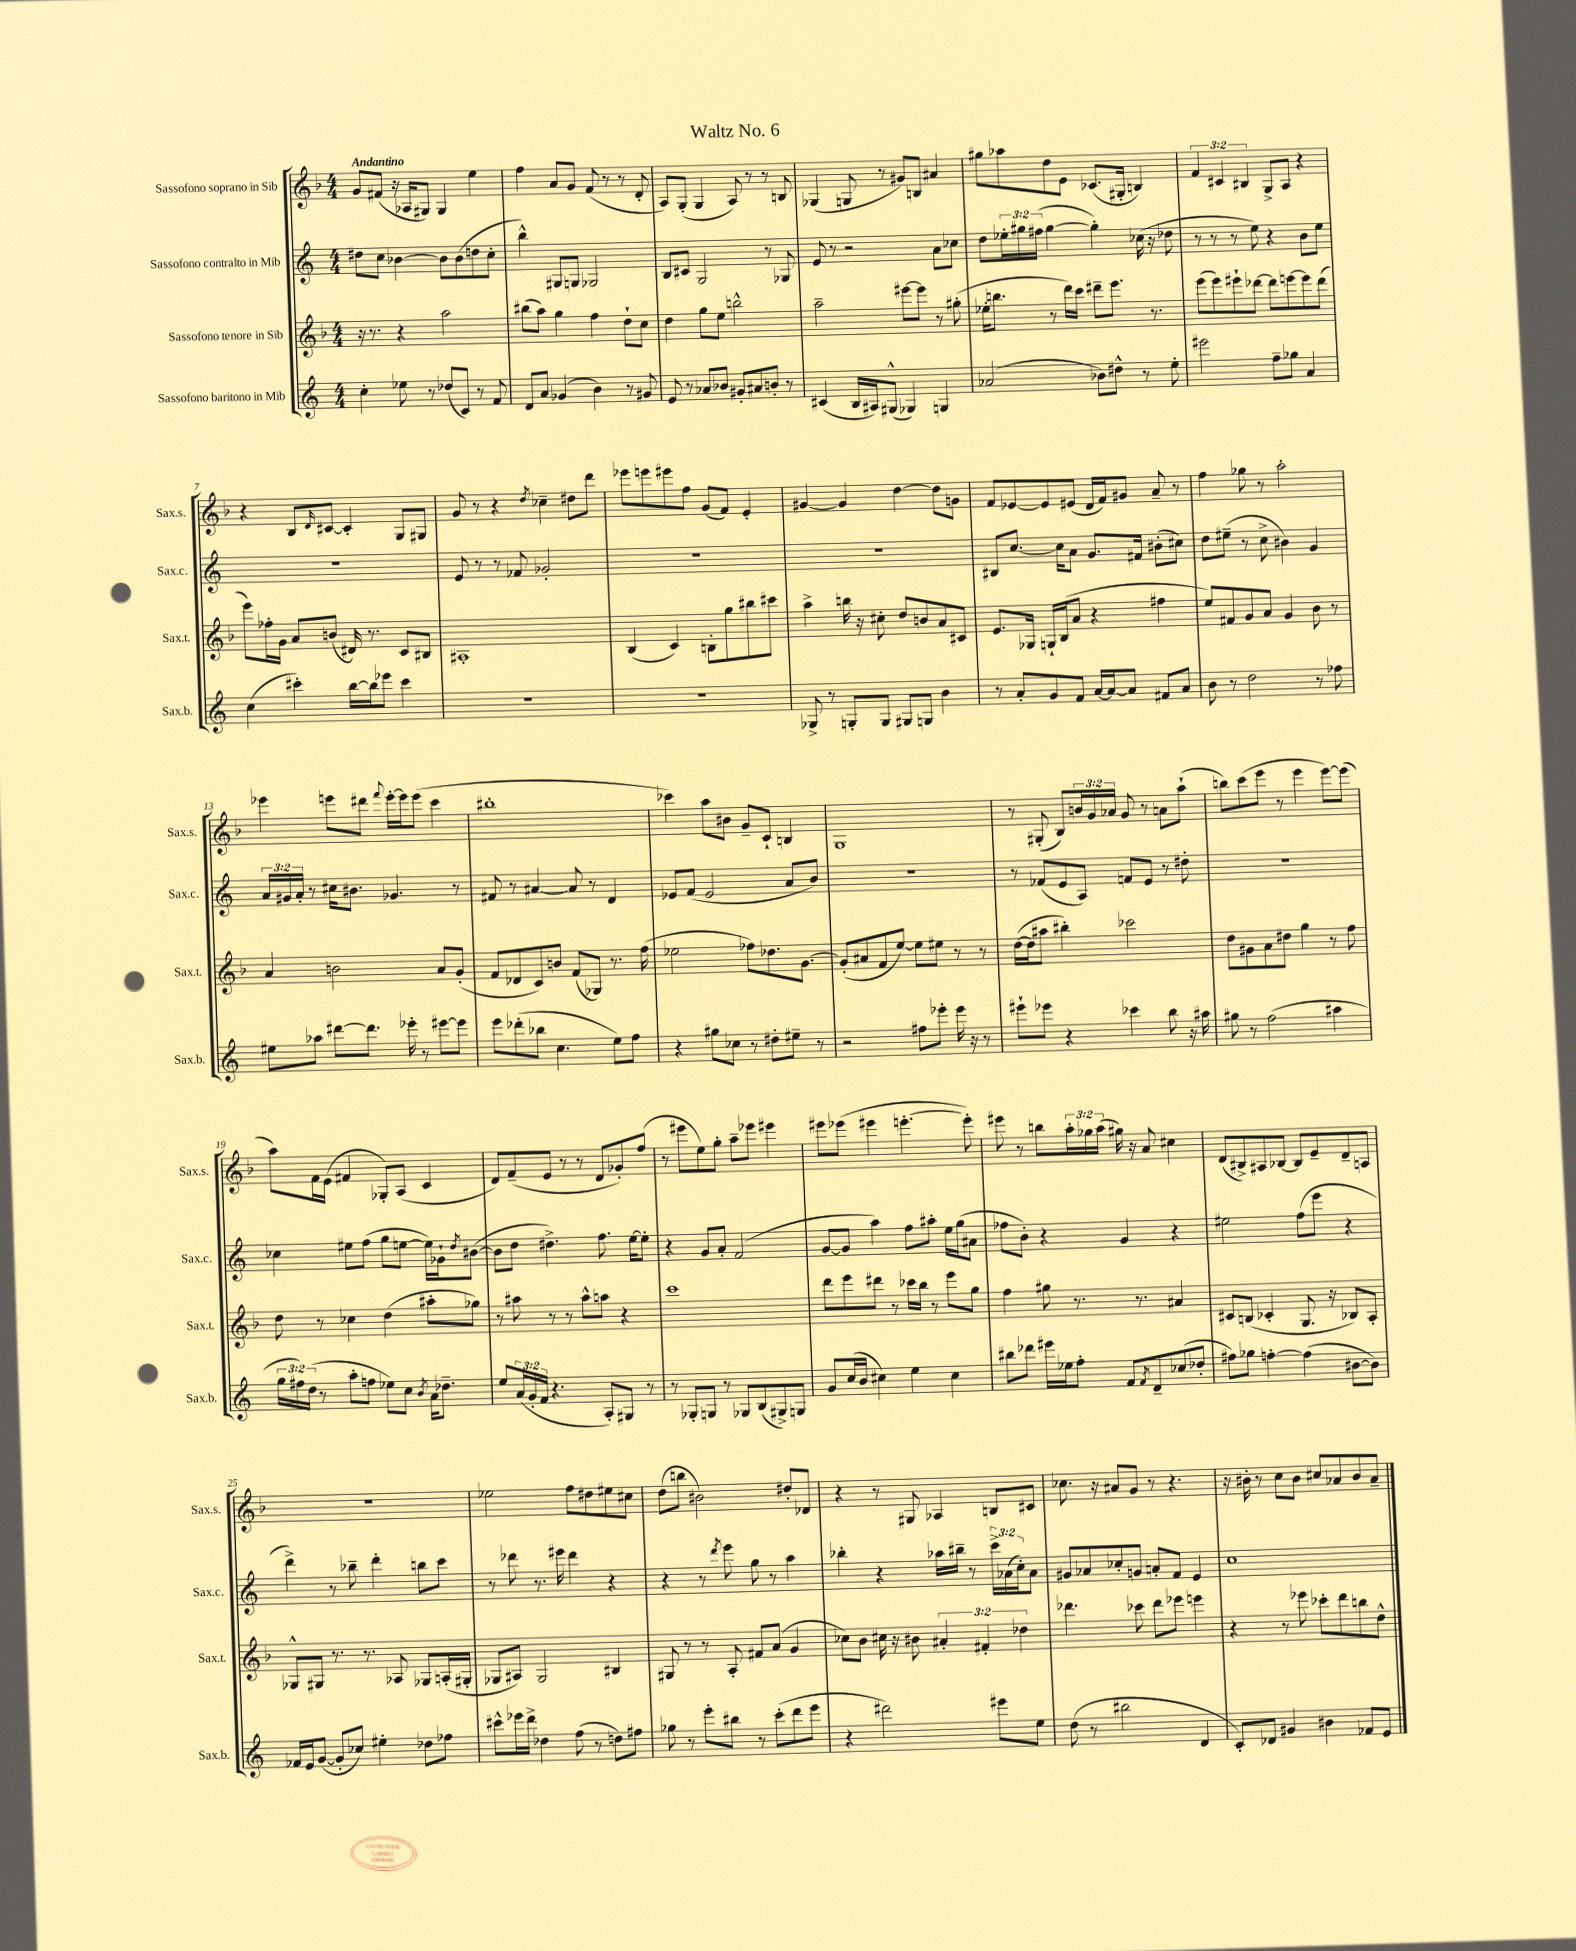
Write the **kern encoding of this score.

**kern	**kern	**kern	**kern
*staff4	*staff3	*staff2	*staff1
*clefG2	*clefG2	*clefG2	*clefG2
*k[]	*k[b-]	*k[]	*k[b-]
*M4/4	*M4/4	*M4/4	*M4/4
4cc'	16r	8dd#	8g
.	8.r	.	.
.	.	8cc	(8f#
8ee-	4r	[4b-	16r
.	.	.	16A-
8r	.	.	8G#)
(8dd-	2aa	8b-]	4G#
8c)	.	(8b-	.
8r	.	8dd	4ee
8f	.	8cc'	.
=	=	=	=
8d	(8bb#	4bb^^)	4ff
8a	8aa)	.	.
(4g-	4gg	8G#	8a
.	.	8G	8g
4b)	4ff	2G-	(8f
.	.	.	8r
8r	8dd`	.	8r
8g#	8cc	.	8d'
=	=	=	=
8e	4dd	8B	8A)
8r	.	8c#	(8G'
8a-	8gg	2G	4G
8b-	8ee	.	.
8g#'	2bb^^	.	8A)
8a#	.	.	8r
8b'	.	8r	8r
8r	.	8G-	8B
=	=	=	=
(4c#	2aa~	8e	(4G-
.	.	8r	.
16B	.	2r	8G
16A#)	.	.	.
(8G#^^	.	.	8r
4G-)	[8eee#	.	8g#)
.	8eee#]	.	8B
4G	8r	8a	4a#
.	(8gg#'	8cc-	.
=	=	=	=
(2a-	16ee-'	8dd	8gg#
.	8.bb	.	.
.	.	24ee-'	8aa-
.	.	24gg#	.
.	.	(24ff#	.
.	8r	[4gg#	8dd
.	16ddd)	.	8e
.	16ccc	.	.
8b-)	8ddd#~	4gg#'])	(8.c-
8dd#^^	8.eee	.	.
.	.	.	16G#'
8r	.	(16cc-	4B)
.	8.r	16r	.
8ee'	.	8dd-	.
=	=	=	=
2eee#	(8eee	8r	6f
.	8eee)	8r	.
.	.	.	6c#
.	8eee#`	8r	.
.	.	.	6B#
.	[8ddd-	8ee)	.
8ff~	8ddd-]	4r	8G^
8gg-	[8eee	.	8A
4a	8eee]	8b	4r
.	(8ddd-	8ee	.
=	=	=	=
(4cc	8eee)	1r	4r
.	16ff-'	.	.
.	16g	.	.
4ccc#')	8a	.	8B-
.	.	.	16qqd
.	(8b	.	[8c#
[16bb	16d#)	.	4c#']
16bb]	8.r	.	.
8eee-	.	.	.
4ccc#	8c	.	8G
.	8B#	.	8G#
=	=	=	=
1r	1A#'	8e	8g
.	.	8r	8r
.	.	8r	4r
.	.	8f-	.
.	.	.	8qdd
.	.	2g-'	4cc-~
.	.	.	8dd#
.	.	.	8ddd
=	=	=	=
1r	(4B-	1r	8eee-
.	.	.	8eee
.	4c)	.	8eee#
.	.	.	8ff
.	8B'	.	(8g
.	8gg	.	8f)
.	8bb#	.	4e'
.	8ccc#	.	.
=	=	=	=
8G-^	4aa^	1r	[4g#
8r	.	.	.
8G'	16bb	.	4g#]
.	16r	.	.
8G	8cc#'	.	.
8G#	8dd	.	[4dd
8G	8b	.	.
4b	8a	.	8dd]
.	8c#	.	8g
=	=	=	=
8r	8.e	8B#	8f
8a'	.	[8.cc	[8e-
.	16G-	.	.
8g	16G`	.	8e-]
.	(16B-	16cc]	.
8f	8a	8a	(8e#
[16a	4r	8.g	16d
16a_	.	.	16f)
8a]	.	.	8g#
.	.	16f#	.
8f#	4ff#	(8b#'	8a~
8a	.	8cc#)	8r
=	=	=	=
8b	8ee)	8dd	4ff
8r	8f#	(8ee#~	.
2dd	8g	8r	8gg-
.	8a	8cc^	8r
.	4g	4b#)	2aa'
8r	8b-	4g	.
8ff-	8r	.	.
=	=	=	=
8ee#	4a	24a	4eee-
.	.	24g#	.
.	.	24a'	.
8aa-	.	8r	.
[8ddd#	2b	16cc#	8eee
.	.	8.b#	.
8.ddd#]	.	.	8ddd#
.	.	.	8qqfff
.	.	4.g-	[16eee'
16eee-'	.	.	16eee]
8r	.	.	(8eee
[8eee#	8a	.	4ccc
8eee#]	(8g'	8r	.
=	=	=	=
8eee	8f	8f#	1bb#'
(8ddd-'	8d-	8r	.
8bb-	8c)	[4a#	.
4.cc	8b	.	.
.	(8f	8a#]	.
.	8G-)	8r	.
8ee)	8.r	4d	.
8ff	.	.	.
.	(16ff	.	.
=	=	=	=
4r	2ee-	8e-	4ccc-)
.	.	(8f	.
8gg#	.	2e-	8aa
8cc-	.	.	8b#
8r	8ff-)	.	8g~
8dd#'	8.dd-	.	8c`
8ee#~	.	8a	4B
.	[8.g	.	.
8r	.	8b)	.
=	=	=	=
2r	(8g']	1r	1G
.	8a#	.	.
.	8f	.	.
.	[8ee)	.	.
8ff#	8ee]	.	.
8eee-'	8ee#	.	.
16eee-	8r	.	.
16r	.	.	.
8r	8r	.	.
=	=	=	=
8eee#`	([16dd	8r	8r
.	16dd]	.	.
8eee-	8aa#	(8f-	(8G#'
4r	4bb#')	8e	8B-)
.	.	8A)	24b
.	.	.	24g
.	.	.	24a-
4ccc-	2ccc-	8f	8g
.	.	8e	8r
8bb	.	8r	8a
16r	.	8dd#'	(8aa`
16aa#	.	.	.
=	=	=	=
8gg#	8dd	1r	8bb)
8r	8g#	.	(8ccc
(2ff	8a	.	8eee
.	8dd#	.	8r
.	4gg	.	4eee
4aa#	8r	.	[8eee)
.	8ff	.	(8eee]
=	=	=	=
24gg	8dd	4cc-	8aa)
24ff#)	.	.	.
(24dd	.	.	.
8r	8r	.	16f
.	.	.	(16e
8aa'	4cc-	8ee#	4f#
8ff	.	(8ff	.
8ee-)	(4dd	8gg	8G-')
8cc	.	[8ee	(8A
8qb	.	.	.
16a	8aa#'	16ee])	4c
8.dd-~	.	16g-`	.
.	.	8qdd	.
.	8gg-)	([8b#	.
=	=	=	=
8ee	8r	8b#]	8d)
(24a	8aa#	8dd	(8f~
24g'	.	.	.
24f	.	.	.
4.r	8r	4.dd#^)	8e
.	8r	.	8r
.	8aa#^^	.	8r
8A')	8aa	8.ff	8d
8G#	4r	.	8g-')
.	.	[16ee	.
8r	.	8ee']	(8ff
=	=	=	=
8r	1ccc	4r	8r
8G-'	.	.	8eee#
8G	.	8g	8ee)
8r	.	8a'	8gg'
8G-	.	(2f	8aa~
(8B	.	.	8eee-
8G#^)	.	.	4eee#
8G	.	.	.
=	=	=	=
8g	8ddd	[8g	8eee#
(16cc	8eee	8g]	(8eee-
16b	.	.	.
4cc#)	8ddd#	4aa)	4eee#
.	8r	.	.
4ee	16ccc-	8ff	[4.eee'
.	16bb-	.	.
.	8r	8aa#'	.
4cc#	8eee	16ee	.
.	.	(16gg	.
.	8gg	8a#	8eee'])
=	=	=	=
8bb#	4ff	8ff-	8eee#
8ddd-	.	8b')	8r
16eee#	8gg#	4r	8bb
16ee-	.	.	.
8ff'	8.r	.	24aa'
.	.	.	24gg-
.	.	.	(24aa
8f	.	4g	16gg#)
.	8.r	.	16r
8qf	.	.	.
8d~	.	.	8a
(8cc-	4a#	4r	4cc#
8dd-'	.	.	.
=	=	=	=
8ff#)	8c#	2ee#	(8d
8gg-	(8B	.	8B#^)
[4ff'	4c-'	.	8A#
.	.	.	[8B-
(4ff]	8.G	(8ff	8B-]
.	.	8eee	8e~
.	16r	.	.
[8b#	8B-)	4r	8d~
8b#])	8A'	.	8A
=	=	=	=
16f-	8G-^^	4ddd^)	1r
16e	.	.	.
([8g	8G#	.	.
8g']	8.r	8r	.
8cc-)	.	8bb-~	.
.	8.r	.	.
4ee#'	.	4ddd'	.
.	8A-	.	.
8dd-	8G-	8bb	.
8ff-	(16A'	8ccc	.
.	16G#'	.	.
=	=	=	=
8ccc#^^	8G-	8r	2ee-
16eee-	8A#)	8ddd-	.
16ddd^	.	.	.
4dd-	2G-	8.r	.
.	.	16eee#	.
(8ff	.	4ddd-	8ff
8r	.	.	8dd#
8dd)	4B#	4r	8ee#
8ff#	.	.	8cc#
=	=	=	=
8gg-	8G#	4r	(8dd
8r	8r	.	8bb
8eee'	8r	8r	2b#)
.	.	8qddd	.
8bb#	8A'	8eee	.
8r	8f#	8gg	.
(8ccc'	(8a	8r	.
8ddd	4g	4aa	8dd#'
8eee	.	.	8d-
=	=	=	=
4r	8cc-)	4bb-'	4r
.	8b-	.	.
2ddd#)	16cc#	4r	8r
.	16r	.	.
.	8b#	.	8G#
.	6a#'	16aa-	4A-
.	.	16bb#~	.
.	.	8r	.
.	6f#'	.	.
8eee#	.	24ccc^	8B
.	.	(24a-	.
.	6dd-	24cc')	.
8ee	.	8a-	8c#
=	=	=	=
(8dd	4.ddd-	8g#	8.cc-
8r	.	8a-	.
.	.	.	16r
2bb#	.	8cc-'	8a#
.	8ccc-	8g	8g
.	8ddd-	8a'	8r
.	8eee-	8f	4.r
4d	4eee	4e	.
=	=	=	=
8c')	4r	1cc	16r
.	.	.	16b#'
8d-	.	.	8r
4g#	8r	.	8cc
.	8eee-	.	8b#
4b#	8ccc-'	.	8cc#
.	8ddd	.	8a-
8f-	8bb	.	8b#
8e	8dd^^	.	8a-~
==	==	==	==
*-	*-	*-	*-
